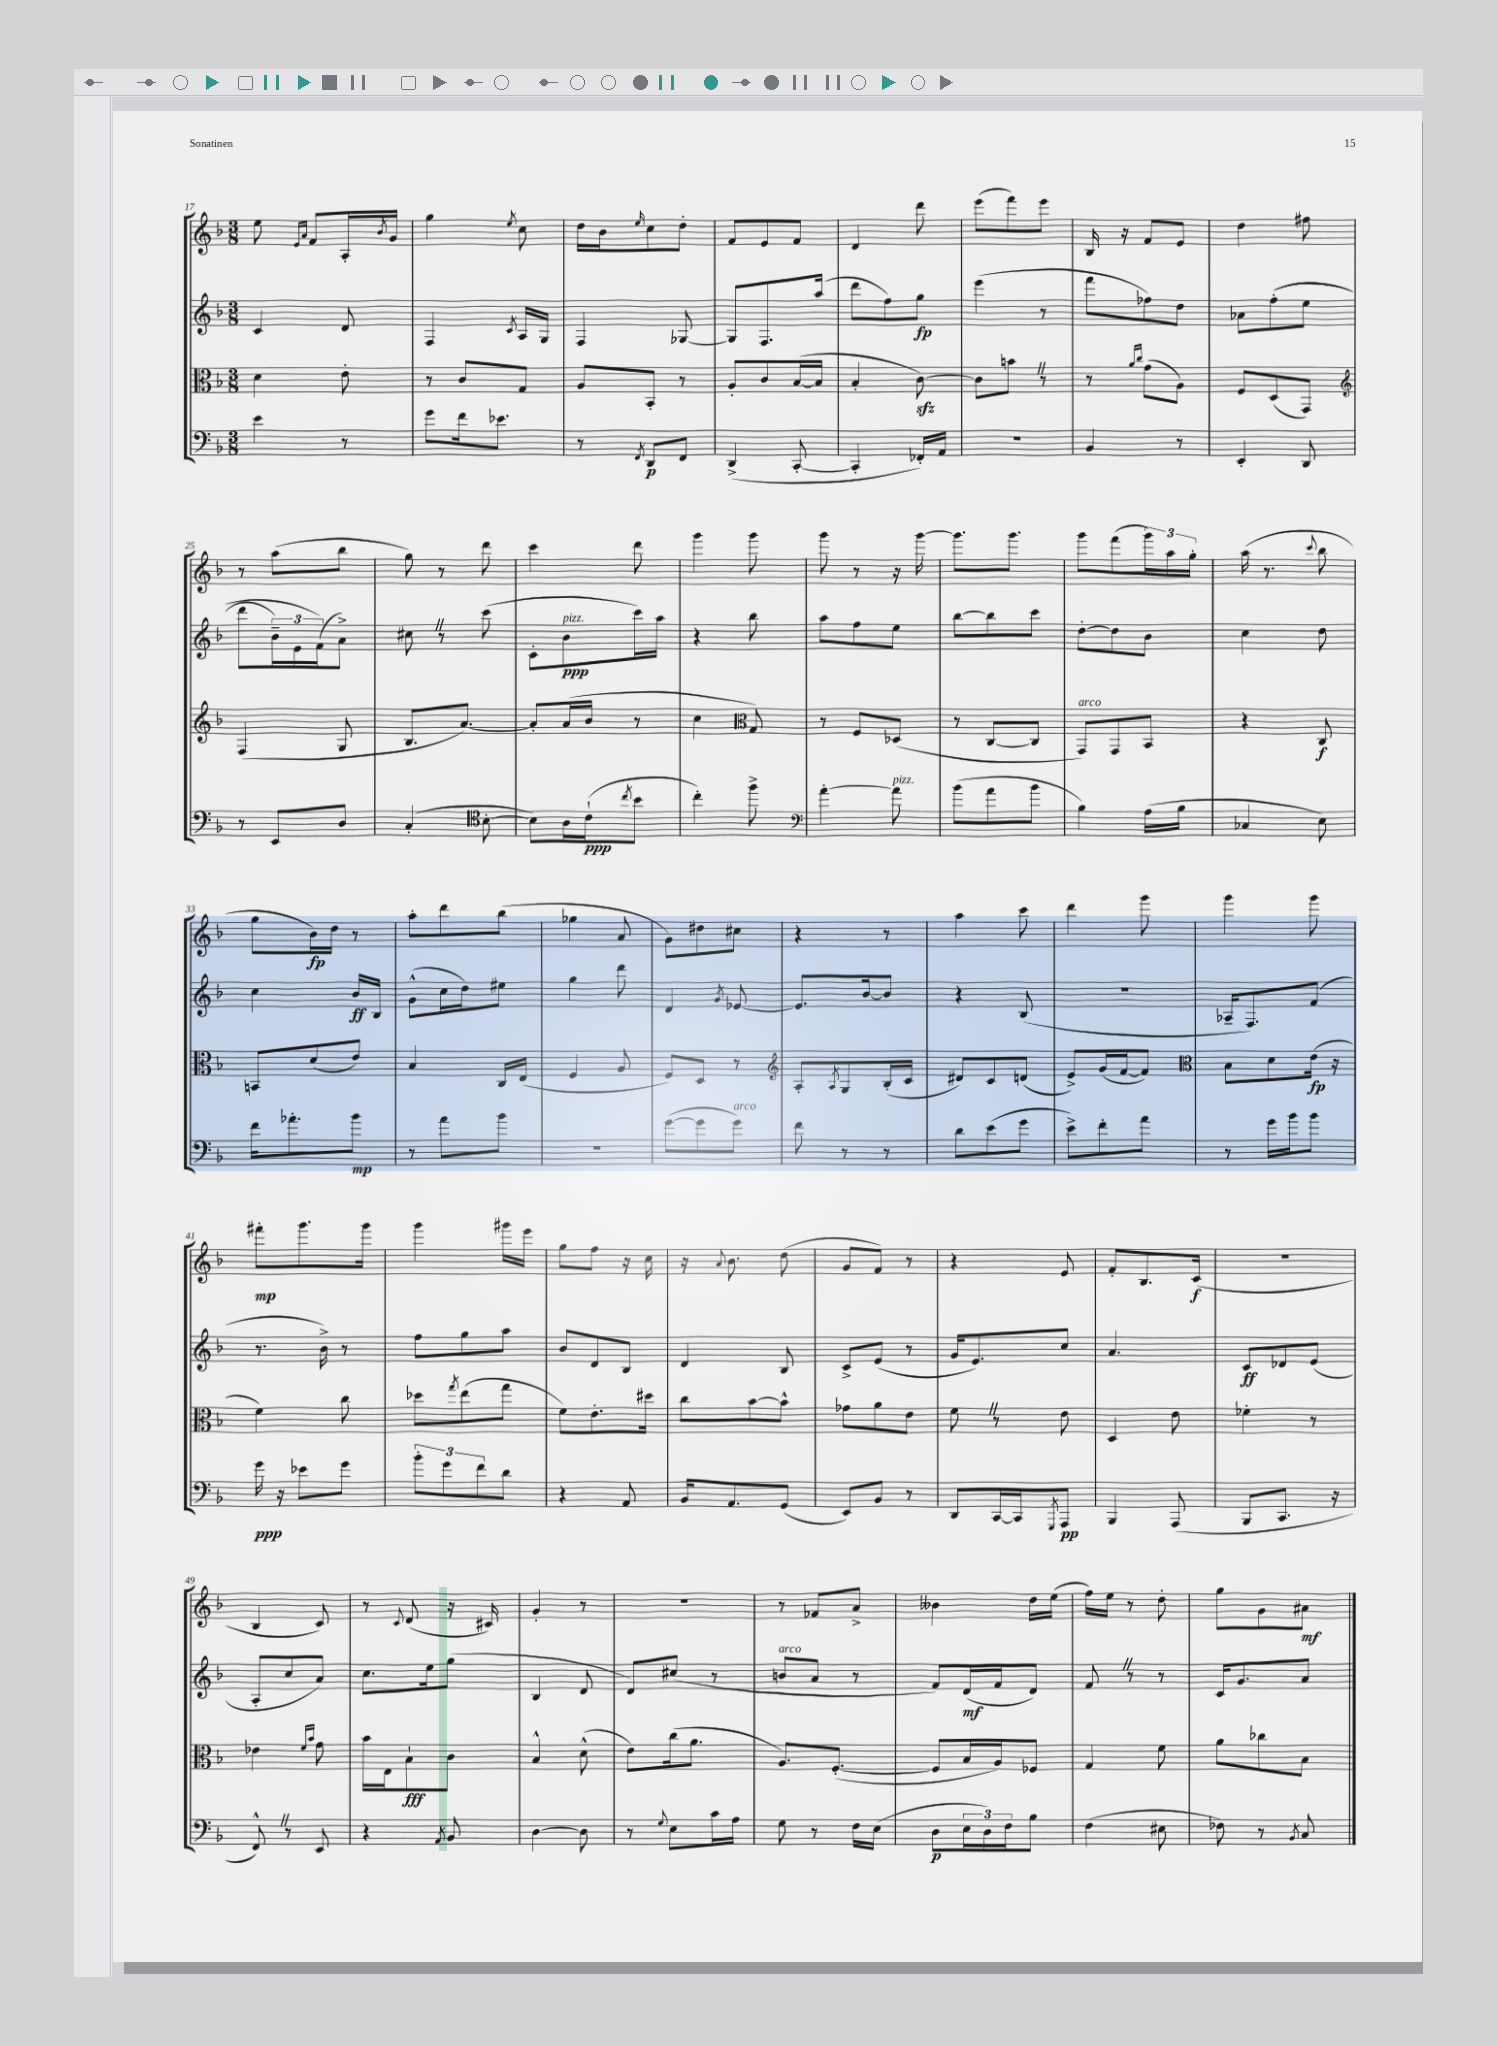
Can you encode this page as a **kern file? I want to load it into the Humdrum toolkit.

**kern	**kern	**kern	**kern
*staff4	*staff3	*staff2	*staff1
*clefF4	*clefC3	*clefG2	*clefG2
*k[b-]	*k[b-]	*k[b-]	*k[b-]
*M3/8	*M3/8	*M3/8	*M3/8
4e	4d	4c	8ee
.	.	.	16qqe
.	.	.	16qqa
.	.	.	8f
8r	8e'	8d	16A'
.	.	.	8qb-
.	.	.	16g
=	=	=	=
8g	8r	4F	4gg
16f	8c	.	.
8.e-	.	.	.
.	.	8qc	8qee
.	8G	16A	8cc
.	.	16G	.
=	=	=	=
8r	8A	4F	16dd
.	.	.	16b-
8qFF	.	.	16qqee
8DD	8BB-'	.	8cc
8FF	8r	[8G-	8dd'
=	=	=	=
(4DD^	8A'	8G-]	8f
.	8c	8.F	8e
[8CC'	([16B-	.	8f
.	16B-]	(16aa	.
=	=	=	=
4CC']	4B-'	8ddd	4d
.	.	8ff)	.
16FF-')	[8c)	8gg	8ddd
16AA	.	.	.
=	=	=	=
4.r	8c]	(4eee	(8eee
.	8b	.	8fff)
.	8r	8r	8eee
=	=	=	=
4BB-	8r	8fff	16B-
.	.	.	16r
.	16qqa	.	.
.	16qqcc	.	.
.	(8g	8ff-)	8f
8r	8A)	8dd	8e
=	=	=	=
4EE'	8F	8a-	4dd
.	(8D	&((8ff'	.
8DD	8GG)	8ee	8ff#
=	=	=	=
*	*clefG2	*	*
8r	(4F	8ddd	8r
8EE	.	24b-~)	(8aa
.	.	24e	.
.	.	(24f&)	.
8D	8G	8a^)	8bb-
=	=	=	=
(4C'	8.B-	8cc#	8gg)
.	.	8r	8r
.	[8.a)	.	.
*clefC4	*	*	*
[8B-'	.	(8ccc	8ddd
=	=	=	=
8B-])	8a']	8c'	4ccc
16A	(16a	8b-	.
(16c`	16b-	.	.
8qcc	.	.	.
8b-	8r	16ccc)	8ddd
.	.	16aa	.
=	=	=	=
4cc')	4cc	4r	4ggg
*	*clefC3	*	*
8ff^	8G)	8bb-	8ggg
=	=	=	=
*clefF4	*	*	*
[4a'	8r	8aa	8ggg
.	8F	8ff	8r
8a]	(8D-	8ee	16r
.	.	.	[16ggg
=	=	=	=
(8b-	8r	[8bb-	8.ggg]
8a	[8C	8bb-]	.
.	.	.	8.ggg
8b-	8C]	8ccc	.
=	=	=	=
4B-)	8GG)	[8dd'	8ggg
.	8GG	8dd]	(8fff
(16A	8BB-	8b-	24ggg)
.	.	.	24aa
16B-	.	.	.
.	.	.	24gg'
=	=	=	=
4C-	4r	4cc	(16aa
.	.	.	8.r
.	.	.	8qqccc
8E)	8C	8dd	8bb-
=	=	=	=
16f	8BB	4cc	8gg
8.a-'	.	.	.
.	(8d	.	16b-)
.	.	.	16dd
8b-	8e)	16b-	8r
.	.	16B-	.
=	=	=	=
8r	4B-	(8g^^	8aa'
8a	.	16cc	8ddd
.	.	16dd)	.
8b-	16C	8ee#	(8bb-
.	(16E	.	.
=	=	=	=
4.r	4F	4gg	4gg-
.	8A	8ddd	8a
=	=	=	=
([8g	8F)	4d	8g)
8g]	8D	.	8dd#
.	.	8qg	.
8g)	8r	[8e-	8cc#
=	=	=	=
*	*clefG2	*	*
8f	8A'	8.e-]	4r
.	8qA	.	.
8r	8G	.	.
.	.	[16b-	.
8r	(16B-'	8b-]	8r
.	16c	.	.
=	=	=	=
8d	8d#)	4r	4aa
(8e	8c	.	.
8g	(8d	(8B-	8ccc
=	=	=	=
8e^)	8e^)	4.r	4ddd
8f'	(16g	.	.
.	[16f	.	.
8a	8f])	.	8ggg
=	=	=	=
*	*clefC3	*	*
8r	8B-	16A-~	4ggg
.	.	8.F)	.
16g	8d	.	.
16b-	.	.	.
8b-	(16e	(8f	8ggg
.	16r	.	.
=	=	=	=
16g	4f)	8.r	8fff#'
16r	.	.	.
8e-	.	.	8.ggg
.	.	16b-^)	.
8g	8cc	8r	.
.	.	.	16ggg
=	=	=	=
12b-'	8dd-	8ff	4ggg
12g	.	.	.
.	8qgg	.	.
.	(8ee	8gg	.
12f	.	.	.
8d	8gg	8aa	16ggg#
.	.	.	16eee
=	=	=	=
4r	8f)	8b-	8gg
.	8.e'	8d	8ff
8AA	.	8B-	16r
.	16dd#	.	16cc
=	=	=	=
16BB-	8cc	4d	16r
.	.	.	8qqa
8.AA	.	.	8.b-
.	[8b-	.	.
(8GG	8b-^^]	8B-	(8dd
=	=	=	=
8EE)	8g-	8c^	8g
8BB-	8a	(8e	8f)
8r	8e	8r	8r
=	=	=	=
8DD	8f	16g	4r
.	.	8.e)	.
[16CC	8r	.	.
16CC]	.	.	.
8qGGG	.	.	.
8AAA	8e	8cc	8e
=	=	=	=
4BBB-	4D	4.a	8f'
.	.	.	8.B-
(8AAA	8e	.	.
.	.	.	(16c
=	=	=	=
8BBB-	4f-'	8c	4.r
8.CC	.	8d-	.
.	8r	(8e	.
16r	.	.	.
=	=	=	=
8FF^^)	4e-	8A'	4B-
8r	.	8cc	.
.	16qqf	.	.
.	16qqb-	.	.
8EE	8g	8a)	8c)
=	=	=	=
4r	16b-	8.cc	8r
.	16E	.	.
.	.	.	8qqc
.	8B-`	.	(8d
.	.	16ee	.
8qAA	.	.	.
8BB-	8c	(8gg	16r
.	.	.	16c#)
=	=	=	=
[4D	4B-^^	4B-	4g'
8D]	(8d^^	8d	8r
=	=	=	=
8r	8e)	8d)	4.r
8qqG	.	.	.
8E	(16cc	(8cc#	.
.	8.a	.	.
16c	.	8r	.
16A	.	.	.
=	=	=	=
8G	8.A)	8b	8r
8r	.	8a	8f-
.	([8.F'	.	.
16F	.	8r	8a^
(16E	.	.	.
=	=	=	=
8D	8F]	8f)	4b--
24E	16B-	(16d	.
24D)	.	.	.
.	16A)	16f	.
24F	.	.	.
8B-	8F-	8d)	16dd
.	.	.	(16ee
=	=	=	=
(4F	4G	8f	16ff)
.	.	.	16ee
.	.	8r	8r
8E#	8f	8r	8dd'
=	=	=	=
8F-)	8a	16c	8gg
.	.	8.g	.
8r	8cc-	.	8g
8qBB-	.	.	.
8C	8B-	8a	8a#
==	==	==	==
*-	*-	*-	*-
